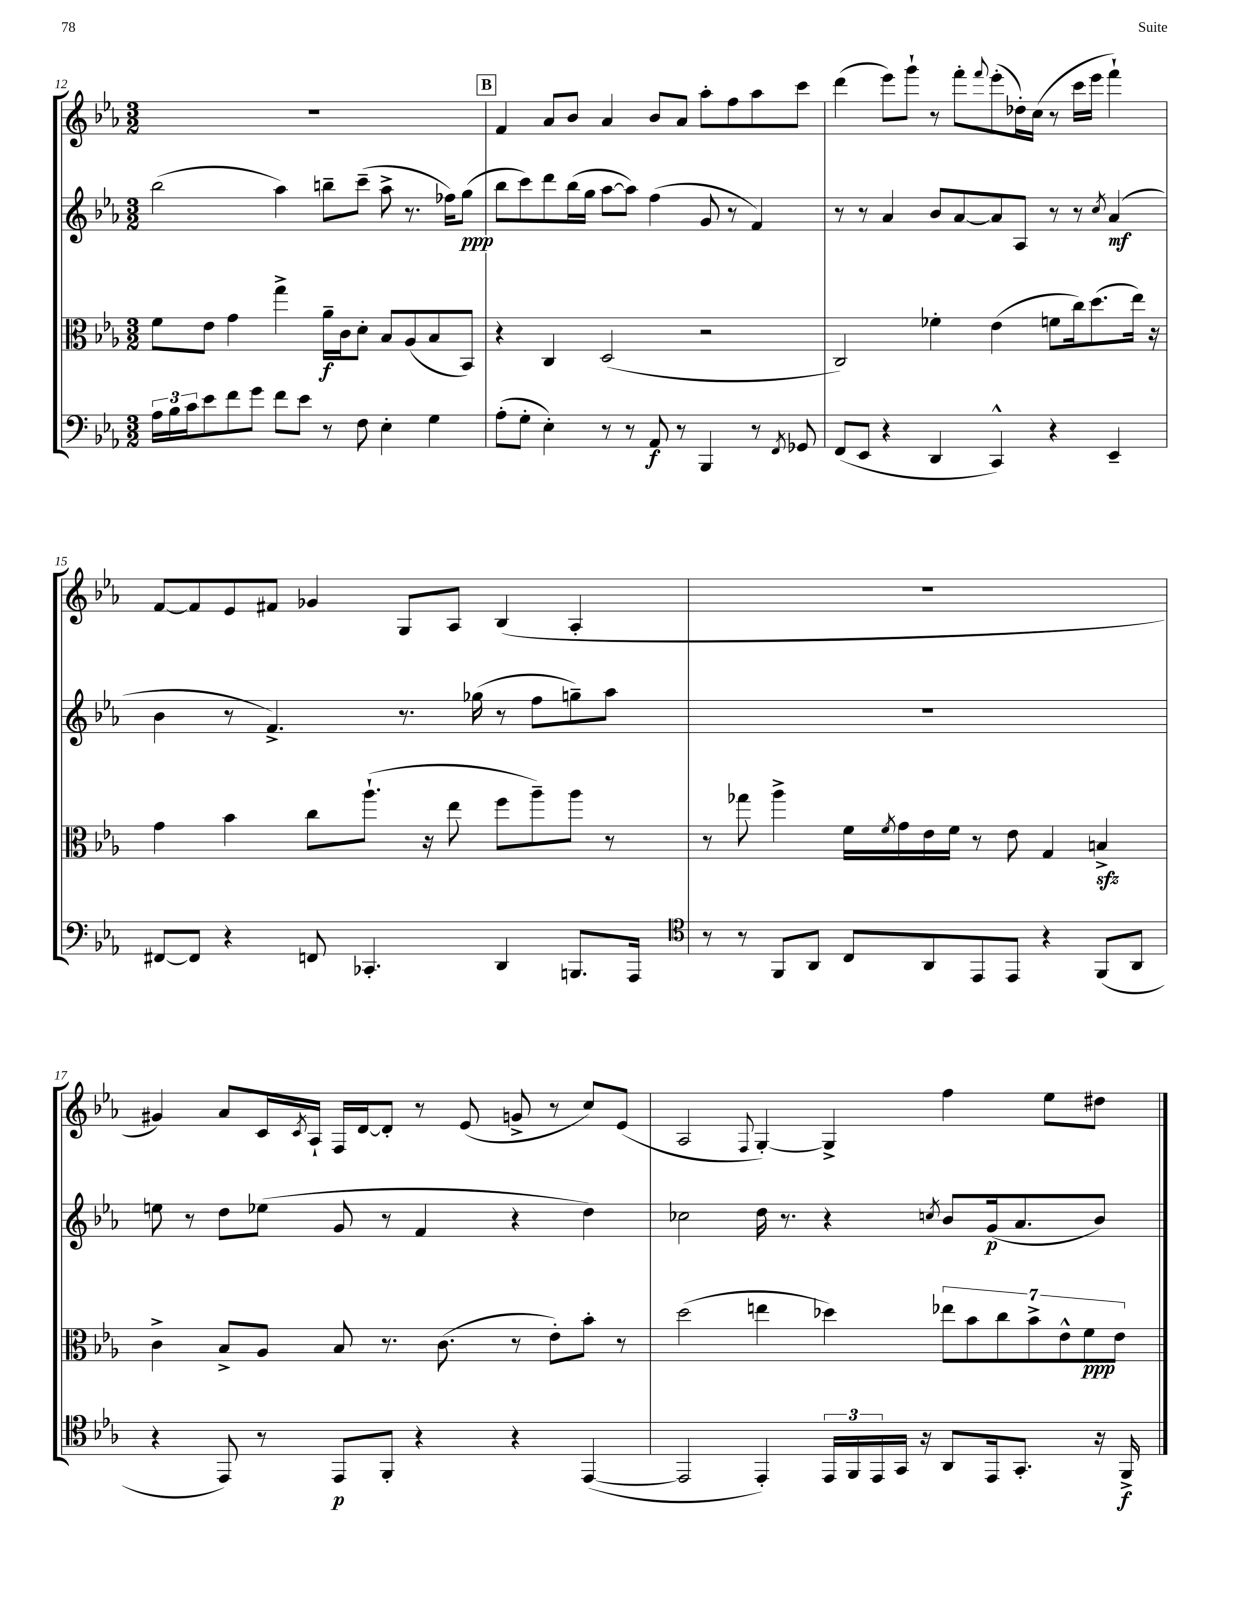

**kern	**kern	**kern	**kern
*staff4	*staff3	*staff2	*staff1
*clefF4	*clefC3	*clefG2	*clefG2
*k[b-e-a-]	*k[b-e-a-]	*k[b-e-a-]	*k[b-e-a-]
*M3/2	*M3/2	*M3/2	*M3/2
24A-\LL	8f\L	(2bb-\	1.r
24B-\	.	.	.
24c\J	.	.	.
8e-\	8e-\J	.	.
8f\	4g\	.	.
8g\J	.	.	.
8f\L	4gg^\	4aa-\)	.
8e-\J	.	.	.
8r	16a-~\LL	8bb~\L	.
.	16c\J	.	.
8F\	8d'\J	(8ccc~\J	.
4E-'\	8B-/L	8aa-^\	.
.	(8A-/	8.r	.
4G\	8B-/	.	.
.	.	16ff-\LK)	.
.	8BB-/J)	(8gg\J	.
=	=	=	=
(8A-'\L	4r	8bb-\L	4f/
8G'\J	.	8ccc\)	.
4E-'\)	4C/	8ddd\	8a-/L
.	.	(16bb-\L	8b-/J
.	.	16gg\JJ	.
8r	(2D/	[8aa-\L	4a-/
8r	.	8aa-\]J)	.
8AA-/	.	(4ff\	8b-/L
8r	.	.	8a-/J
4BBB-/	2r	8g/	8aa-'\L
.	.	8r	8ff\
8r	.	4f/)	8aa-\
8qFF/	.	.	.
8GG-/	.	.	8ccc\J
=	=	=	=
(8FF/L	2C/)	8r	(4ddd\
8EE-/J	.	8r	.
4r	.	4a-/	8eee-\L)
.	.	.	8ggg`\J
4DD/	4f-'\	8b-/L	8r
.	.	[8a-/	8fff'\L
.	.	.	8qqfff/
4CC^^/)	(4e-\	8a-/]	(8eee-'\
.	.	8A-/J	16dd-'\L)
.	.	.	(16cc\JJ
4r	8f\L	8r	8r
.	16cc\k)	8r	16ccc\LL
.	(8.dd\	.	16eee-\JJ
.	.	8qcc/	.
4EE-~/	.	(4a-/	4fff`\)
.	16ee-\Jk)	.	.
.	16r	.	.
=	=	=	=
[8FF#/L	4g\	4b-\	[8f/L
8FF#/]J	.	.	8f/]
4r	4b-\	8r	8e-/
.	.	4.f^/)	8f#/J
8FF/	8cc\L	.	4g-/
4.CC-'/	(8.aa-`\J	.	.
.	.	8.r	8G/L
.	16r	.	.
.	8ee-\	.	8A-/J
.	.	(16gg-\	.
4DD/	8ff\L	8r	(4B-/
.	8aa-~\)	8ff\L	.
8.BBB/L	8aa-\J	8gg~\)	4A-'/
.	8r	8aa-\J	.
16AAA-/Jk	.	.	.
=	=	=	=
*clefC4	*	*	*
8r	8r	1.r	1.r
8r	8gg-\	.	.
8FF/L	4aa-^\	.	.
8AA-/J	.	.	.
8C/L	16f\LL	.	.
.	8qf/	.	.
.	16g\	.	.
8AA-/	16e-\	.	.
.	16f\JJ	.	.
8EE-/	8r	.	.
8EE-/J	8e-\	.	.
4r	4G/	.	.
(8FF/L	4B^/	.	.
8AA-/J	.	.	.
=	=	=	=
4r	4c^\	8ee\	4g#/)
.	.	8r	.
8EE-/)	8B-^/L	8dd\L	8a-/L
8r	8A-/J	(8ee-\J	16c/L
.	.	.	8qc/
.	.	.	16A-`/JJ
8EE-/L	8B-/	8g/	16F/LL
.	.	.	[16d/J
8FF'/J	8.r	8r	8d'/]J
4r	.	4f/	8r
.	(8.c\	.	.
.	.	.	(8e-/
4r	8r	4r	8g^/
.	8e-'\L)	.	8r
([4EE-/	8b-'\J	4dd\)	8cc/L)
.	8r	.	(8e-/J
=	=	=	=
2EE-/]	(2dd\	2cc-\	2A-/
.	.	.	8qqF/
4EE-'/)	4ee\	16dd\	[4G'/)
.	.	8.r	.
24EE-/LL	4dd-\)	4r	4G^/]
24FF/	.	.	.
24EE-/	.	.	.
16GG/JJ	.	.	.
16r	.	.	.
.	.	8qcc/	.
8AA-/L	14ee-\L	8b-/L	4ff\
.	14b-\	.	.
16EE-/k	.	(16g/k	.
.	14cc\	.	.
8.GG'/J	.	8.a-/	.
.	14b-^\	.	.
.	.	.	8ee-\L
.	14e-^^\	.	.
.	14f\	.	.
16r	.	8b-/J)	8dd#\J
.	14e-\J	.	.
16FF^/	.	.	.
==	==	==	==
*-	*-	*-	*-
